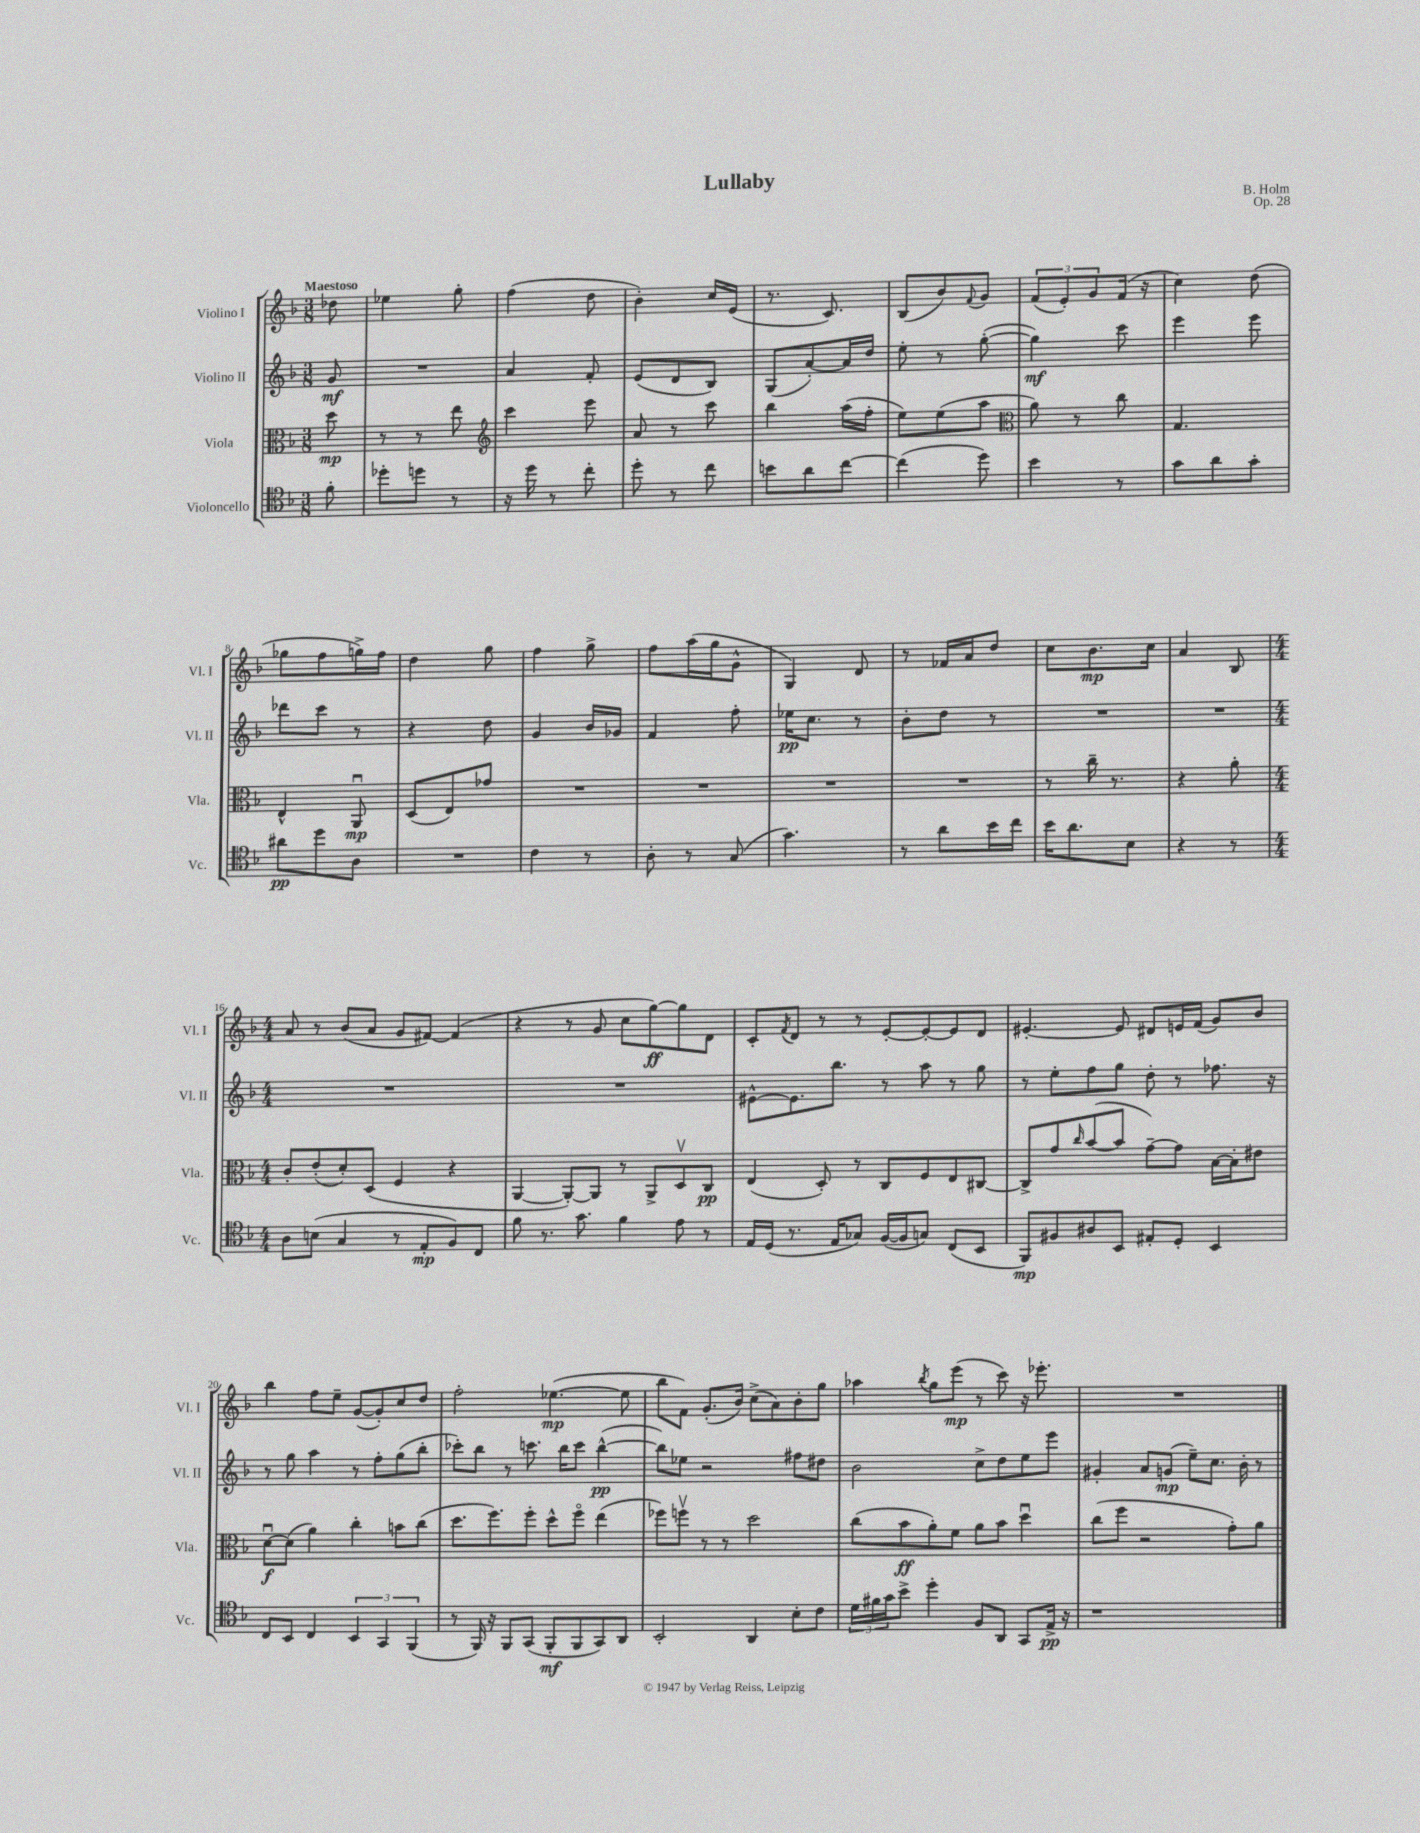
\header { title = "Lullaby" composer = "B. Holm" opus = "Op. 28" }
<<
\new StaffGroup <<
\new Staff = "s0" \with { instrumentName = "Violino I" shortInstrumentName = "Vl. I" } {
    \clef treble \key f \major \numericTimeSignature \time 3/8 \partial 8 \tempo "Maestoso"
    des''8 |
    ees''4 g''8-. |
    f''4( d''8 |
    bes'4-.) c''16 e'16( |
    r8. c'8.) |
    bes8( bes'8) \appoggiatura { f'8 } g'8 |
    \tuplet 3/2 { f'8( e'8-.) g'8 } f'16( r16 |
    c''4) d''8( |
    ges''8 f''8 g''16->) f''16 |
    d''4 g''8 |
    f''4 g''8-> |
    f''8 a''16( g''16 g'8-^ |
    g4) d'8 |
    r8 fes'16 a'16 d''8 |
    c''8 bes'8.\mp c''16 |
    a'4 bes8 |
    \numericTimeSignature \time 4/4 a'8 r8 bes'8( a'8 g'8 fis'8~) fis'4( |
    r4 r8 g'8 c''8 g''8~\ff) g''8 d'8 |
    c'8-. \acciaccatura { f'8 } d'8 r8 r8 e'8~-. e'8~-. e'8 d'8 |
    eis'4.~-. eis'8 dis'8 e'16 f'16( g'8) bes'8 |
    bes''4 f''8 e''8-- g'8~( g'8-.) c''8 d''8 |
    f''2-. ees''4.~\mp( ees''8 |
    bes''8 f'8) g'8.-.( bes'16) c''8->( a'8) bes'8-. g''8 |
    aes''4 \acciaccatura { bes''8 } g''8 e'''8\mp( r8 c'''8) r16 ees'''8.-. |
    R1 \bar "|." |
}
\new Staff = "s1" \with { instrumentName = "Violino II" shortInstrumentName = "Vl. II" } {
    \clef treble \key f \major \numericTimeSignature \time 3/8 \partial 8
    g'8\mf |
    R4. |
    a'4 f'8-. |
    e'8( d'8 bes8) |
    g8( a'8~-.) a'16 d''16 |
    e''8-. r8 g''8~-.( |
    g''4\mf) c'''8 |
    e'''4 e'''8 |
    des'''8 c'''8 r8 |
    r4 d''8 |
    g'4 bes'16 ges'16 |
    f'4 f''8-. |
    ees''16\pp c''8. r8 |
    bes'8-. d''8 r8 |
    R4. |
    R4. |
    \numericTimeSignature \time 4/4 R1 |
    R1 |
    eis'8~-^ eis'8. bes''8. r8 a''8 r8 g''8 |
    r8 e''8-. f''8 g''8 d''8-. r8 fes''8. r16 |
    r8 g''8 a''4 r8 f''8-. g''8( bes''8-. |
    ces'''8-.) bes''8 r8 c'''8. bes''16 c'''8 bes''4~-^\pp( |
    bes''8) ees''8 r2 fis''8 dis''8 |
    bes'2 c''8-> d''8 e''8 e'''8 |
    gis'4-. a'8 g'8\mp( e''8--) c''8. bes'16-. r8 \bar "|." |
}
\new Staff = "s2" \with { instrumentName = "Viola" shortInstrumentName = "Vla." } {
    \clef alto \key f \major \numericTimeSignature \time 3/8 \partial 8
    d''8\mp |
    r8 r8 e''8 |
    \clef treble c'''4 e'''8 |
    a'8 r8 c'''8 |
    bes''4 a''16( f''16-. |
    e''8) e''8( a''8 |
    \clef alto a'8) r8 c''8 |
    g4. |
    e4-^ a,8\downbow\mp |
    d8( e8) ges'8 |
    R4. |
    R4. |
    R4. |
    R4. |
    r8 c''16-- r8. |
    r4 a'8-. |
    \numericTimeSignature \time 4/4 c'8-. e'8-.( d'8-.) d8( f4 r4 |
    a,4~ a,8~-.) a,8 r8 a,8-> d8\upbow c8\pp |
    e4( d8-.) r8 c8 f8 e8 cis8~ |
    cis8-> g'8 \grace { c''16 } bes'8~( bes'8 g'8~--) g'8 bes16~ bes16-. eis'8 |
    d'8~\downbow\f d'8( a'4) c''4-. b'8 c''8( |
    d''8. f''8.) f''8-. d''8-^ f''8\flageolet e''4( |
    fes''8) f''8\upbow r8 r8 d''2 |
    c''8( bes'8\ff a'8-.) f'8 a'8 bes'8 d''4\downbow |
    c''8( f''8 r2 g'8-.) a'8 \bar "|." |
}
\new Staff = "s3" \with { instrumentName = "Violoncello" shortInstrumentName = "Vc." } {
    \clef tenor \key f \major \numericTimeSignature \time 3/8 \partial 8
    f'8-. |
    des''8-. d''8 r8 |
    r16 d''16 r8 c''8-. |
    d''8-. r8 c''8 |
    b'8 a'8 c''8~ |
    c''4( d''8) |
    bes'4 r8 |
    g'8 a'8 g'8-. |
    ais'8\pp d''8 a8 |
    R4. |
    c'4 r8 |
    a8-. r8 g8( |
    g'4.) |
    r8 a'8 bes'16 c''16 |
    bes'16 a'8. bes8 |
    r4 r8 |
    \numericTimeSignature \time 4/4 a8 b8( g4 r8 e8-.\mp f8) c8 |
    f'8 r8. g'8. f'4 e'8 r8 |
    e16 d16( r8. e16 ges8) f16~( f16 g8) c8( bes,8 |
    f,8\mp) fis8 ais8 bes,8 eis8-. d8-. bes,4 |
    c8 bes,8 c4 \tuplet 3/2 { bes,4 g,4 f,4( } |
    r8 f,16) r16 f,8 g,8( f,8-.\mf f,8 g,8) a,8 |
    bes,2-. a,4 bes8-. c'8 |
    \tuplet 3/2 { d'16 fis'16 g'16 } bes'8-> d''4-. f8 a,8 g,8 e16->\pp r16 |
    r1 \bar "|." |
}
>>
>>
